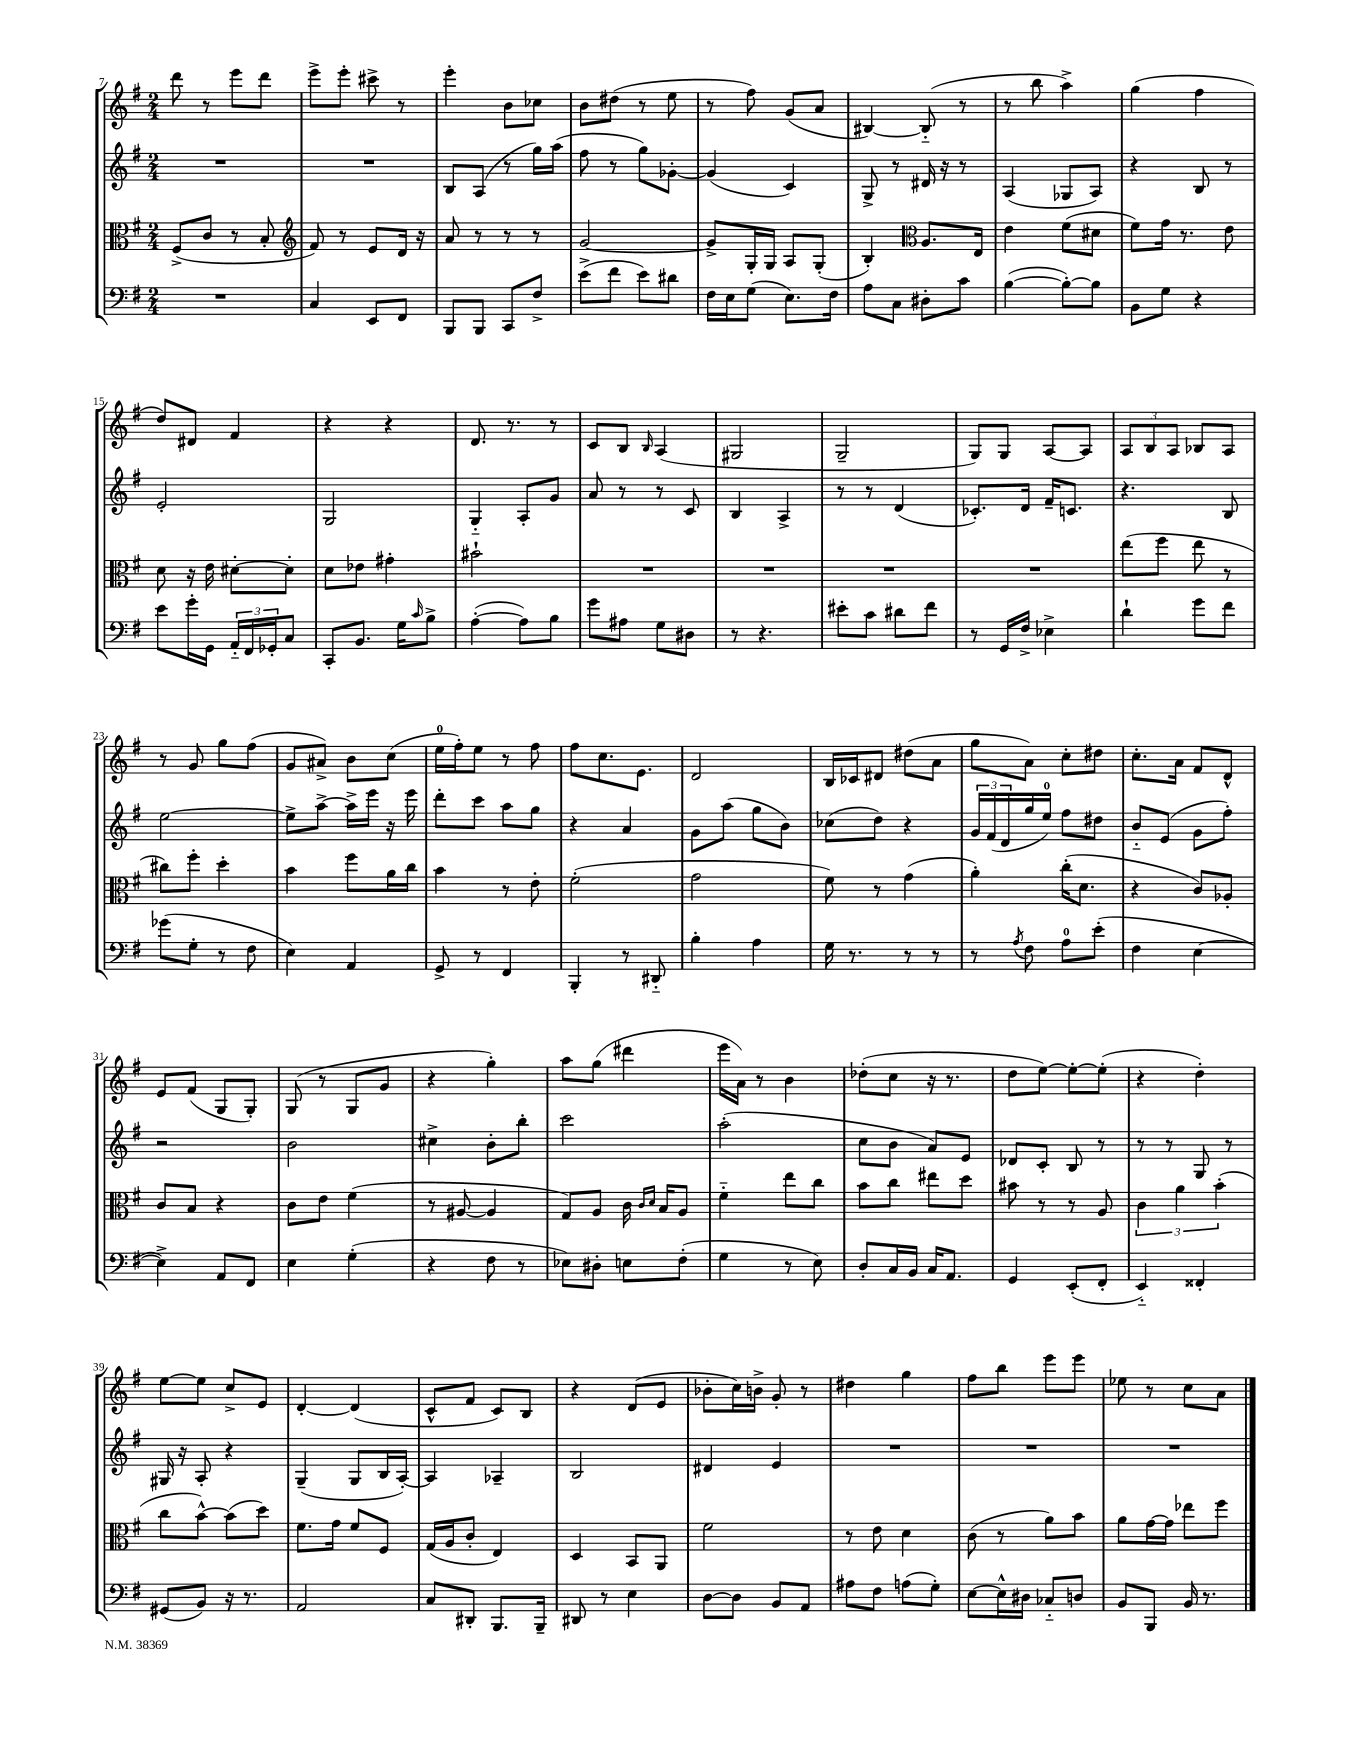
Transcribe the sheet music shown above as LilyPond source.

<<
\new StaffGroup <<
\new Staff = "s0" {
    \clef treble \key g \major \numericTimeSignature \time 2/4
    d'''8 r8 e'''8 d'''8 |
    e'''8-> e'''8-. cis'''8-> r8 |
    e'''4-. b'8 ces''8 |
    b'8 dis''8( r8 e''8 |
    r8 fis''8) g'8( a'8 |
    bis4~) bis8-_( r8 |
    r8 b''8 a''4->) |
    g''4( fis''4 |
    d''8) dis'8 fis'4 |
    r4 r4 |
    d'8. r8. r8 |
    c'8 b8 \grace { b16 } a4( |
    gis2 |
    g2-- |
    g8) g8 a8~ a8 |
    \tuplet 3/2 { a8 b8 a8 } bes8 a8 |
    r8 g'8 g''8 fis''8( |
    g'8 ais'8->) b'8 c''8( |
    e''16-0 fis''16-.) e''8 r8 fis''8 |
    fis''8 c''8. e'8. |
    d'2 |
    b16 ces'16 dis'8 dis''8( a'8 |
    g''8 a'8) c''8-. dis''8 |
    c''8.-. a'16 fis'8 d'8-^ |
    e'8 fis'8( g8 g8-.) |
    g8( r8 g8 g'8 |
    r4 g''4-.) |
    a''8 g''8( dis'''4 |
    e'''16 a'16) r8 b'4 |
    des''8-.( c''8 r16 r8. |
    d''8 e''8~) e''8~-. e''8-.( |
    r4 d''4-.) |
    e''8~ e''8 c''8-> e'8 |
    d'4~-. d'4( |
    c'8-^ fis'8 c'8) b8 |
    r4 d'8( e'8 |
    bes'8-. c''16) b'16-> g'8-. r8 |
    dis''4 g''4 |
    fis''8 b''8 e'''8 e'''8 |
    ees''8 r8 c''8 a'8 \bar "|." |
}
\new Staff = "s1" {
    \clef treble \key g \major \numericTimeSignature \time 2/4
    R2 |
    R2 |
    b8 a8( r8 g''16) a''16( |
    fis''8 r8 g''8) ges'8~-. |
    ges'4( c'4) |
    g8-> r8 dis'16 r16 r8 |
    a4( ges8 a8) |
    r4 b8 r8 |
    e'2-. |
    g2 |
    g4-_ a8-. g'8 |
    a'8 r8 r8 c'8 |
    b4 a4-> |
    r8 r8 d'4( |
    ces'8.-.) d'16 fis'16-- c'8. |
    r4. b8 |
    e''2~ |
    e''8-> a''8~-> a''16-> e'''16 r16 e'''16 |
    d'''8-. c'''8 a''8 g''8 |
    r4 a'4 |
    g'8 a''8( g''8 b'8) |
    ces''8( d''8) r4 |
    \tuplet 3/2 { g'16 fis'16( d'16 } g''16 e''16-0) fis''8 dis''8 |
    b'8-_ e'8( g'8 fis''8-.) |
    r2 |
    b'2 |
    cis''4-> b'8-. b''8-. |
    c'''2 |
    a''2-.( |
    c''8 b'8 a'8) e'8 |
    des'8 c'8-. b8 r8 |
    r8 r8 g8 r8 |
    gis16 r16 a8-. r4 |
    g4--( g8 b16 a16~-.) |
    a4 aes4-- |
    b2 |
    dis'4 e'4 |
    R2 |
    R2 |
    R2 \bar "|." |
}
\new Staff = "s2" {
    \clef alto \key g \major \numericTimeSignature \time 2/4
    fis8->( c'8 r8 b8-. |
    \clef treble fis'8) r8 e'8 d'16 r16 |
    a'8 r8 r8 r8 |
    g'2~ |
    g'8-> g16-. g16 a8 g8-.( |
    b4-.) \clef alto a8. e16 |
    e'4 fis'8( dis'8 |
    fis'8) g'16 r8. e'8 |
    d'8 r16 e'16 dis'8~-. dis'8-. |
    d'8 ees'8 gis'4-. |
    bis'2-! |
    R2 |
    R2 |
    R2 |
    R2 |
    e''8( fis''8 e''8 r8 |
    cis''8) fis''8-. d''4-. |
    b'4 fis''8 a'16 c''16 |
    b'4 r8 e'8-. |
    fis'2-.( |
    g'2 |
    fis'8) r8 g'4( |
    a'4-.) c''16-.( d'8. |
    r4 c'8) aes8-. |
    c'8 b8 r4 |
    c'8 e'8 fis'4( |
    r8 ais8~ ais4 |
    g8) a8 c'16 \grace { c'16 d'16 } b16 a8 |
    fis'4-_ e''8 c''8 |
    b'8 c''8 eis''8 d''8 |
    bis'8 r8 r8 a8 |
    \tuplet 3/2 { c'4 a'4 b'4-.( } |
    c''8 b'8~-^) b'8( d''8) |
    fis'8. g'16 fis'8 fis8 |
    g16( a16 c'8-. e4) |
    d4 b,8 a,8 |
    fis'2 |
    r8 e'8 d'4 |
    c'8( r8 a'8) b'8 |
    a'8 g'16~ g'16 ees''8 fis''8 \bar "|." |
}
\new Staff = "s3" {
    \clef bass \key g \major \numericTimeSignature \time 2/4
    R2 |
    c4 e,8 fis,8 |
    b,,8 b,,8 c,8 fis8-> |
    e'8->( fis'8 e'8) dis'8 |
    fis16 e16 g8( e8.) fis16 |
    a8 c8 dis8-. c'8 |
    b4~( b8~-.) b8 |
    b,8 g8 r4 |
    e'8 g'16-. g,16 \tuplet 3/2 { a,16-_ fis,16 ges,16-. } c8 |
    c,8-. b,8. g16 \grace { c'16 } b8-> |
    a4~-.( a8) b8 |
    g'8 ais8 g8 dis8 |
    r8 r4. |
    eis'8-. c'8 dis'8 fis'8 |
    r8 g,16 fis16-> ees4-> |
    d'4-! g'8 fis'8 |
    ges'8( g8-. r8 fis8 |
    e4) a,4 |
    g,8-> r8 fis,4 |
    b,,4-. r8 dis,8-_ |
    b4-. a4 |
    g16 r8. r8 r8 |
    r8 \acciaccatura { a8 } fis8 a8-0 e'8-.( |
    fis4 e4~ |
    e4->) a,8 fis,8 |
    e4 g4-.( |
    r4 fis8 r8 |
    ees8) dis8-. e8 fis8-.( |
    g4 r8 e8) |
    d8-. c16 b,16 c16 a,8. |
    g,4 e,8-.( fis,8-. |
    e,4-_) fisis,4-. |
    gis,8( b,8) r16 r8. |
    a,2 |
    c8 dis,8-. b,,8. b,,16-- |
    dis,8 r8 e4 |
    d8~ d8 b,8 a,8 |
    ais8 fis8 a8( g8-.) |
    e8~ e16-^ dis16 ces8-_ d8 |
    b,8 b,,8 b,16 r8. \bar "|." |
}
>>
>>
\layout { \context { \Score currentBarNumber = #7 } }
